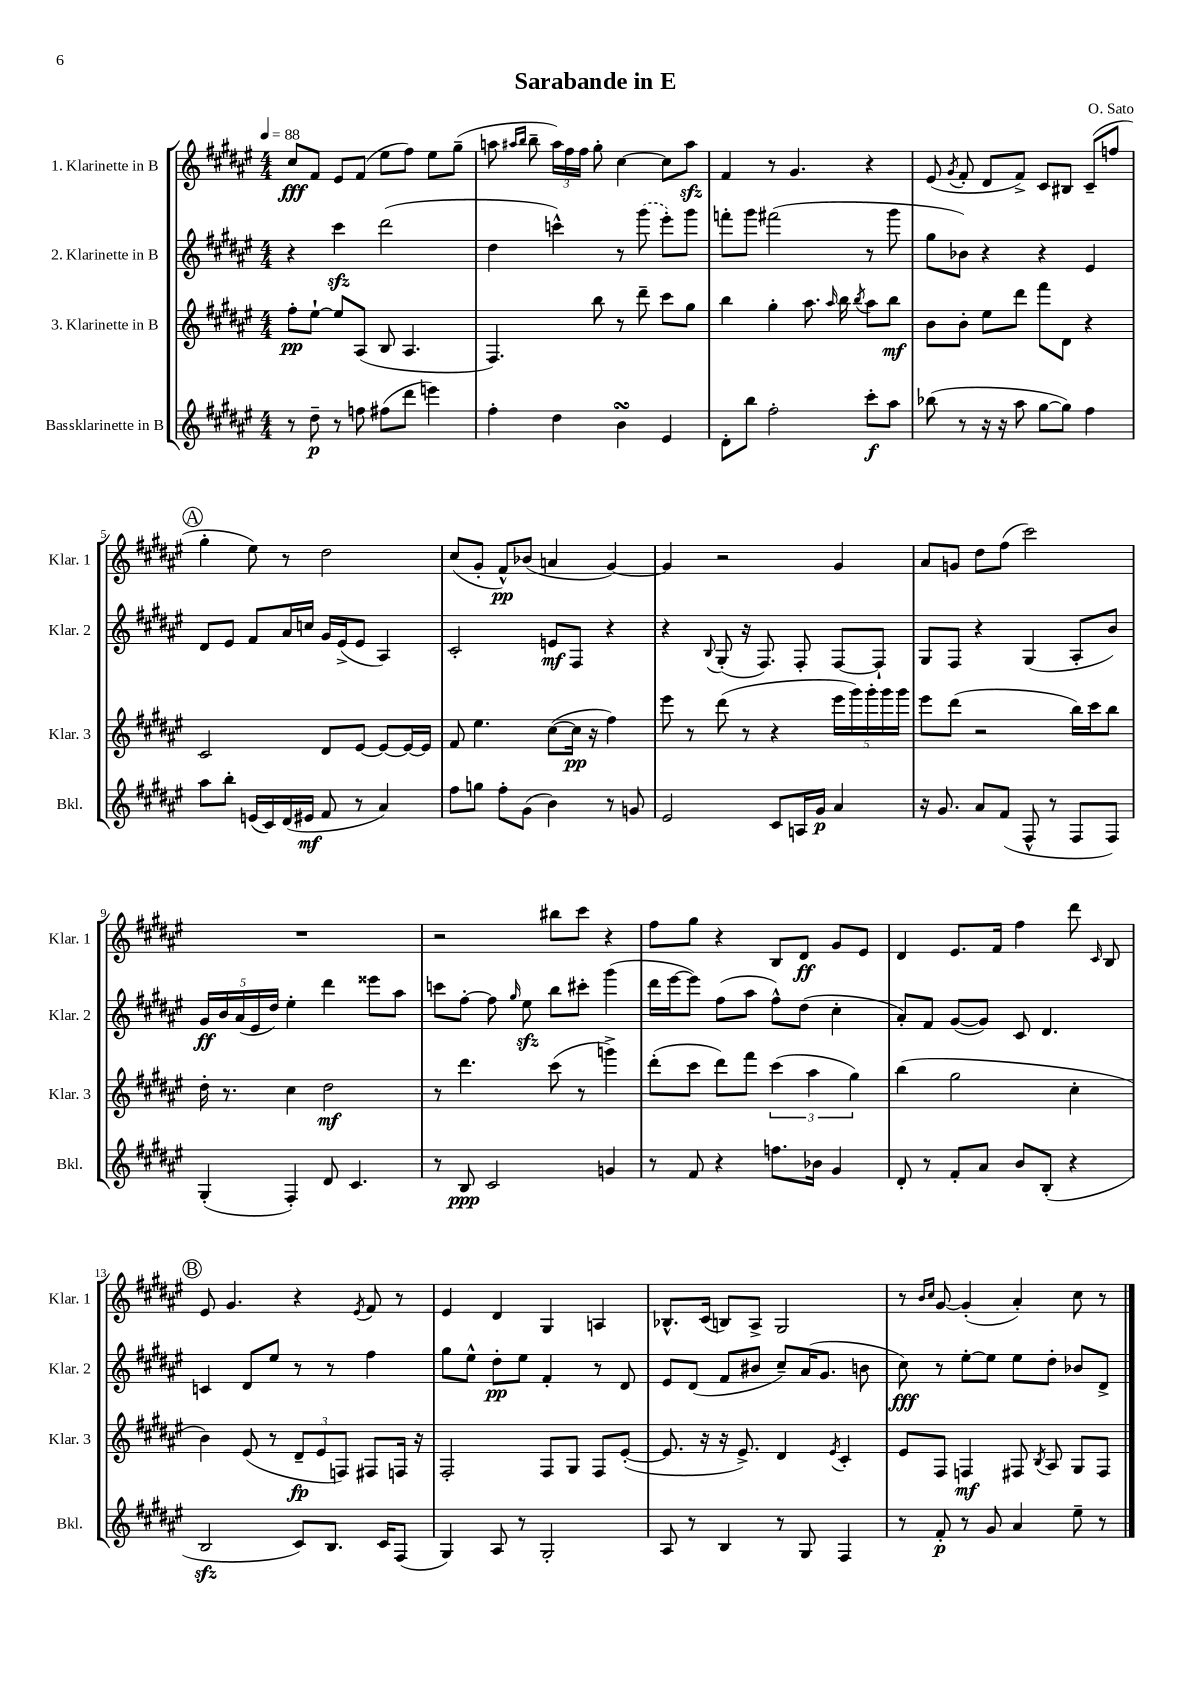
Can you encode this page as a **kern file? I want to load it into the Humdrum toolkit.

**kern	**kern	**kern	**kern
*staff4	*staff3	*staff2	*staff1
*clefG2	*clefG2	*clefG2	*clefG2
*k[f#c#g#d#a#e#]	*k[f#c#g#d#a#e#]	*k[f#c#g#d#a#e#]	*k[f#c#g#d#a#e#]
*M4/4	*M4/4	*M4/4	*M4/4
*MM88	*MM88	*MM88	*MM88
8r	8ff#'	4r	8cc#
8dd#~	[8ee#`	.	8f#
8r	8ee#]	4ccc#	8e#
8ff	(8A#	.	(8f#
(8ff#	8B	(2ddd#	8ee#
8ddd#	4.A#	.	8ff#)
4eee)	.	.	8ee#
.	.	.	(8gg#~
=	=	=	=
4ff#'	4.F#)	4dd#	8aa
.	.	.	16qqaa#
.	.	.	16qqbb
.	.	.	8bb~
4dd#	.	4ccc^^)	24aa#)
.	.	.	24ff#
.	.	.	24ff#
.	8bb	.	8gg#'
4b	8r	8r	[4cc#
.	8ddd#~	(8ggg#	.
4e#	8ccc#	8eee#')	8cc#]
.	8gg#	8ggg#	8aa#
=	=	=	=
8d#'	4bb	8fff'	4f#
8bb	.	8ggg#	.
2ff#'	4gg#'	(2fff#	8r
.	.	.	4.g#
.	8.aa#	.	.
.	16qqaa#	.	.
.	16bb	.	.
.	8qbb	.	.
8ccc#'	8aa#	8r	4r
8aa#	8bb	8ggg#	.
=	=	=	=
(8bb-	8b	8gg#	(8e#
.	.	.	8qg#
8r	8b'	8b-)	8f#'
16r	8ee#	4r	8d#
16r	.	.	.
8aa#	8ddd#	.	8f#^)
[8gg#	8fff#	4r	8c#
8gg#])	8d#	.	8B#
4ff#	4r	4e#	(8c#~
.	.	.	8ff
=	=	=	=
8aa#	2c#	8d#	4gg#'
8bb'	.	8e#	.
(16e	.	8f#	8ee#)
16c#)	.	.	.
(16d#	.	16a#	8r
16e#	.	16cc	.
8f#	8d#	16g#	2dd#
.	.	(16e#^	.
8r	[8e#	8e#	.
4a#)	8e#_	4A#)	.
.	16e#_	.	.
.	16e#]	.	.
=	=	=	=
8ff#	8f#	2c#'	(8cc#
8gg	4.ee#	.	8g#'
8ff#'	.	.	8f#^^)
(8g#	.	.	(8b-
4b)	([8cc#	8e	4a
.	16cc#]	8F#	.
.	16r	.	.
8r	4ff#)	4r	[4g#)
8g	.	.	.
=	=	=	=
2e#	8eee#	4r	4g#]
.	8r	.	.
.	.	8qqB	.
.	(8ddd#	(8G#'	2r
.	8r	16r	.
.	.	8.F#)	.
8c#	4r	.	.
16A	.	8F#'	.
16g#	.	.	.
4a#	20eee#	[8F#	4g#
.	20ggg#)	.	.
.	20ggg#'	.	.
.	.	8F#`]	.
.	20ggg#	.	.
.	20ggg#	.	.
=	=	=	=
16r	8eee#	8G#	8a#
8.g#	.	.	.
.	(8ddd#	8F#	8g
8a#	2r	4r	8dd#
(8f#	.	.	(8ff#
8F#^^	.	(4G#	2ccc#)
8r	.	.	.
8F#	16bb)	8A#'	.
.	16ccc#	.	.
8F#)	8bb	8b)	.
=	=	=	=
(4G#'	16dd#'	20g#	1r
.	.	20b	.
.	8.r	.	.
.	.	(20a#	.
.	.	20e#	.
.	.	20dd#)	.
4F#')	4cc#	4ee#'	.
8d#	2dd#	4ddd#	.
4.c#	.	.	.
.	.	8eee##	.
.	.	8aa#	.
=	=	=	=
8r	8r	8ccc	2r
8B	4.ddd#	[8ff#'	.
2c#	.	8ff#]	.
.	.	16qqgg#	.
.	.	8ee#	.
.	(8ccc#	8bb	8bb#
.	8r	8ccc#'	8ccc#
4g	4ggg^)	(4ggg#	4r
=	=	=	=
8r	(8ddd#'	16ddd#	8ff#
.	.	[16eee#	.
8f#	8ccc#	8eee#])	8gg#
4r	8ddd#)	(8ff#	4r
.	8fff#	8aa#	.
8.ff	(6ccc#	8ff#^^)	8B
.	.	(8dd#	8d#
.	6aa#	.	.
16b-	.	.	.
4g#	.	4cc#'	8g#
.	6gg#)	.	.
.	.	.	8e#
=	=	=	=
8d#'	(4bb	8a#')	4d#
8r	.	8f#	.
8f#'	2gg#	([8g#	8.e#
8a#	.	8g#])	.
.	.	.	16f#
8b	.	8c#	4ff#
(8B'	.	4.d#	.
4r	4cc#'	.	8ddd#
.	.	.	16qqc#
.	.	.	8B
=	=	=	=
2B	4b)	4c	8e#
.	.	.	4.g#
.	(8e#	8d#	.
.	8r	8ee#	.
8c#)	12d#~	8r	4r
.	12e#	.	.
8.B	.	8r	.
.	12F)	.	.
.	.	.	8qe#
.	8F#	4ff#	8f#
16c#	.	.	.
(8F#	16F	.	8r
.	16r	.	.
=	=	=	=
4G#)	2F#'	8gg#	4e#
.	.	8ee#^^	.
8A#	.	8dd#'	4d#
8r	.	8ee#	.
2G#'	8F#	4f#'	4G#
.	8G#	.	.
.	8F#	8r	4A
.	([8e#'	8d#	.
=	=	=	=
8A#	8.e#]	8e#	8.B-^^
8r	.	(8d#	.
.	16r	.	(16c#
4B	16r	8f#	8B)
.	8.e#^)	.	.
.	.	8b#	8A#^
8r	4d#	8cc#~)	2G#
8G#	.	(16a#	.
.	.	8.g#	.
.	8qe#	.	.
4F#	4c#'	.	.
.	.	8b	.
=	=	=	=
8r	8e#	8cc#)	8r
.	.	.	16qqb
.	.	.	16qqcc#
8f#'	8F#	8r	[8g#
8r	4F	[8ee#'	(4g#']
8g#	.	8ee#]	.
4a#	8F#	8ee#	4a#')
.	8qB	.	.
.	8A#	8dd#'	.
8ee#~	8G#	8b-	8cc#
8r	8F#	8d#^	8r
==	==	==	==
*-	*-	*-	*-
